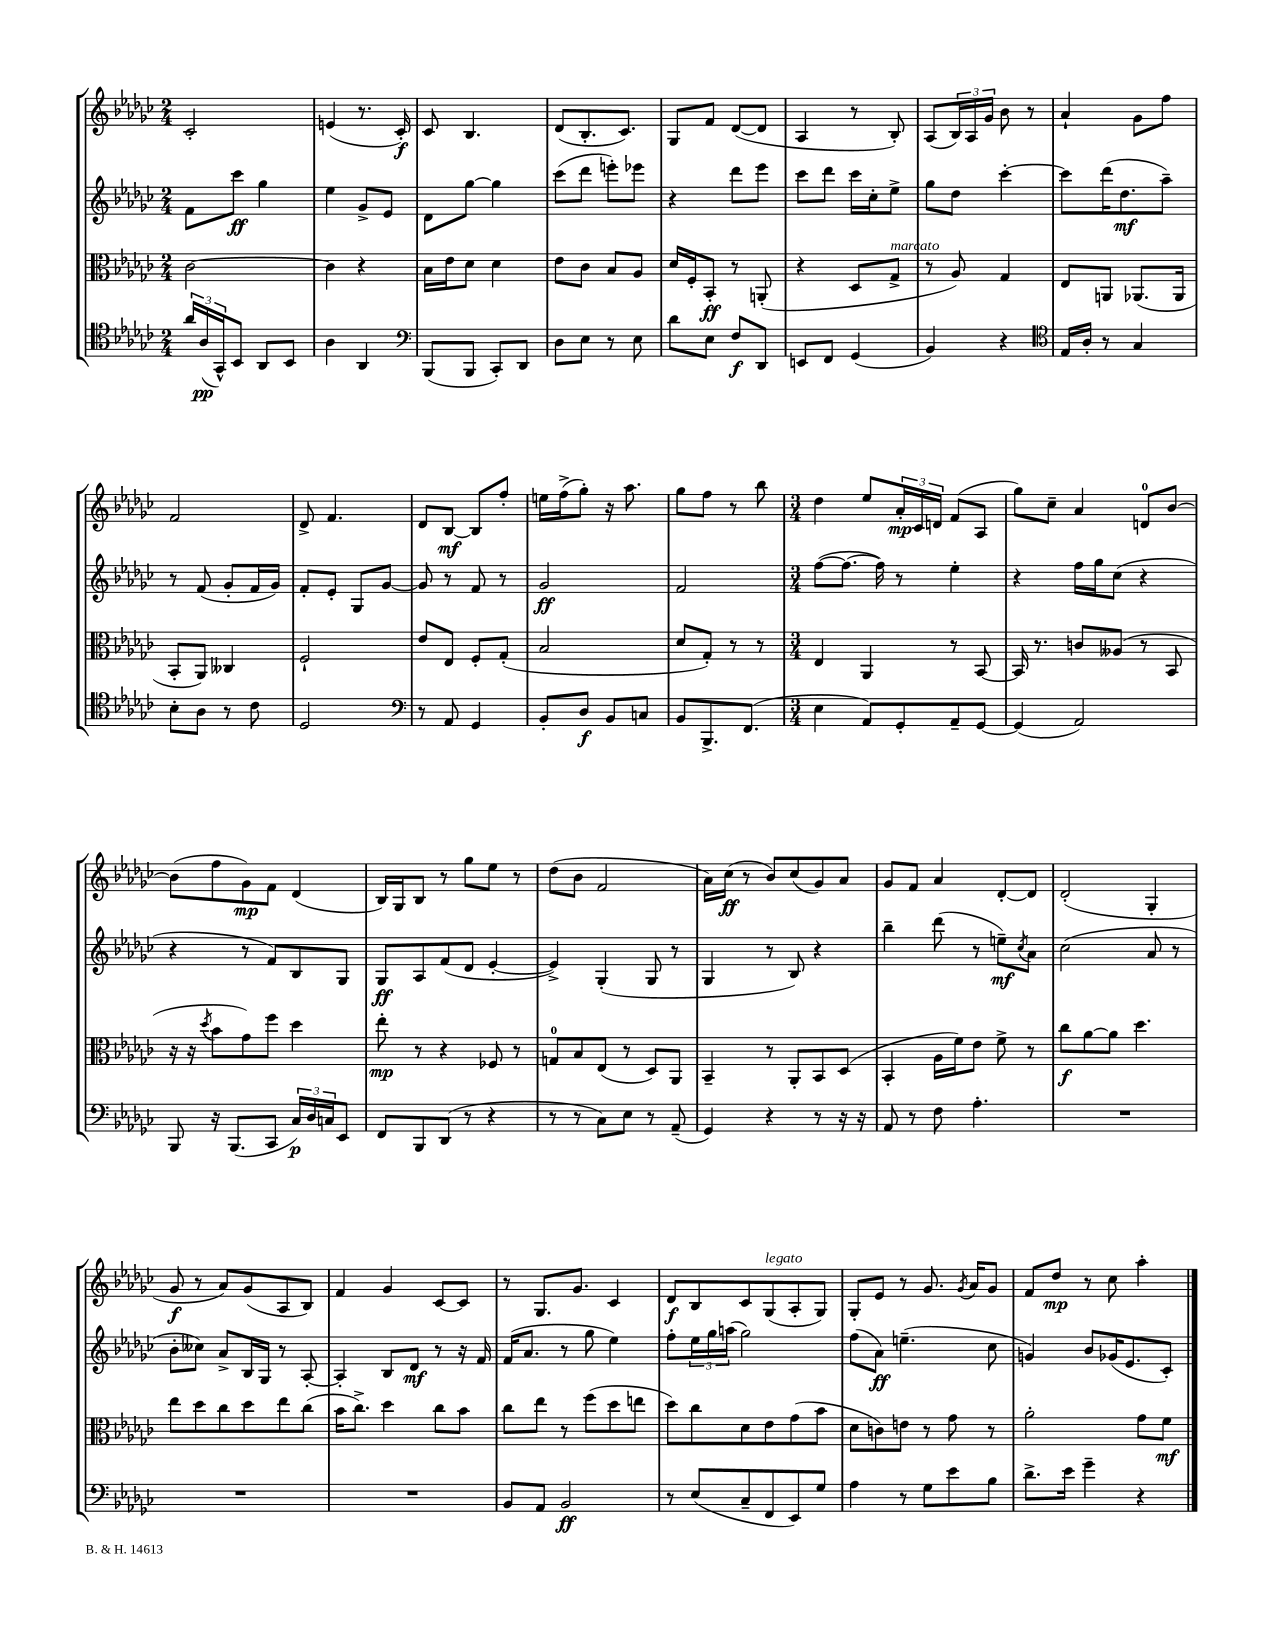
<<
\new StaffGroup <<
\new Staff = "s0" {
    \clef treble \key ges \major \numericTimeSignature \time 2/4
    ces'2-. |
    e'4( r8. ces'16-.\f) |
    ces'8 bes4. |
    des'8( bes8.-. ces'8.) |
    ges8 f'8 des'8~( des'8 |
    aes4 r8 bes8-.) |
    aes8( \tuplet 3/2 { bes16) aes16 ges'16 } bes'8 r8 |
    aes'4-! ges'8 f''8 |
    f'2 |
    des'8-> f'4. |
    des'8 bes8~\mf bes8 f''8-. |
    e''16 f''16->( ges''8-.) r16 aes''8. |
    ges''8 f''8 r8 bes''8 |
    \numericTimeSignature \time 3/4 des''4 ees''8 \tuplet 3/2 { aes'16-.\mp ces'16 d'16 } f'8( aes8 |
    ges''8) ces''8-- aes'4 d'8-0 bes'8~ |
    bes'8( f''8 ges'8\mp) f'8 des'4( |
    bes16) ges16 bes8 r8 ges''8 ees''8 r8 |
    des''8( bes'8 f'2 |
    aes'16) ces''16\ff( r8 bes'8) ces''8( ges'8) aes'8 |
    ges'8 f'8 aes'4 des'8~-. des'8 |
    des'2-.( ges4-. |
    ges'8\f r8 aes'8) ges'8( aes8 bes8) |
    f'4 ges'4 ces'8~ ces'8 |
    r8 ges8. ges'8. ces'4 |
    des'8\f bes8 ces'8 ges8^\markup { \italic "legato" }( aes8-. ges8) |
    ges8-. ees'8 r8 ges'8. \acciaccatura { ges'8 } aes'16 ges'8 |
    f'8 des''8\mp r8 ces''8 aes''4-. \bar "|." |
}
\new Staff = "s1" {
    \clef treble \key ges \major \numericTimeSignature \time 2/4
    f'8 ces'''8\ff ges''4 |
    ees''4 ges'8-> ees'8 |
    des'8 ges''8~ ges''4 |
    ces'''8( des'''8 e'''8-.) ees'''8 |
    r4 des'''8 ees'''8 |
    ces'''8 des'''8 ces'''16 ces''16-. ees''8-> |
    ges''8 des''8 ces'''4~-. |
    ces'''8 des'''16( des''8.\mf aes''8--) |
    r8 f'8( ges'8-. f'16 ges'16) |
    f'8-. ees'8-. ges8 ges'8~ |
    ges'8 r8 f'8 r8 |
    ges'2\ff |
    f'2 |
    \numericTimeSignature \time 3/4 f''8~( f''8.~ f''16) r8 ees''4-. |
    r4 f''16 ges''16 ces''8( r4 |
    r4 r8 f'8) bes8 ges8 |
    ges8\ff aes8 f'8( des'8 ees'4~-. |
    ees'4->) ges4-.( ges8 r8 |
    ges4 r8 bes8) r4 |
    bes''4-- des'''8( r8 e''8--\mf) \acciaccatura { ces''8 } aes'8 |
    ces''2( aes'8 r8 |
    bes'8-. ceses''8) aes'8-> bes16 ges16 r8 aes8~-. |
    aes4-. bes8 des'8\mf r8 r16 f'16 |
    f'16( aes'8. r8 ges''8 ees''4) |
    f''8-. \tuplet 3/2 { ees''16 ges''16 a''16( } ges''2) |
    f''8( aes'8\ff) e''4.--( ces''8 |
    g'4) bes'8 ges'16( ees'8. ces'8-.) \bar "|." |
}
\new Staff = "s2" {
    \clef alto \key ges \major \numericTimeSignature \time 2/4
    ces'2~ |
    ces'4 r4 |
    bes16 ees'16 des'8 des'4 |
    ees'8 ces'8 bes8 aes8 |
    des'16 f16-. bes,8-.\ff r8 a,8-.( |
    r4 des8 ges8->^\markup { \italic "marcato" } |
    r8 aes8) ges4 |
    ees8 a,8 aes,8.( aes,16 |
    bes,8-. aes,8) ceses4 |
    f2-! |
    ees'8 ees8 f8-. ges8-.( |
    bes2 |
    des'8 ges8-.) r8 r8 |
    \numericTimeSignature \time 3/4 ees4 aes,4 r8 bes,8~ |
    bes,16 r8. c'8 aeses8( r8 bes,8 |
    r16 r16 \acciaccatura { des''8 } bes'8 ges'8) f''8 des''4 |
    ees''8-.\mp r8 r4 fes8 r8 |
    g8-0 bes8 ees8( r8 des8) aes,8 |
    bes,4-- r8 aes,8-. bes,8 des8( |
    bes,4-. aes16 f'16) ees'8 f'8-> r8 |
    ces''8\f aes'8~ aes'8 des''4. |
    ees''8 des''8 ces''8 des''8 ees''8 ces''8( |
    bes'16 ces''8.->) des''4 ces''8 bes'8 |
    ces''8 ees''8 r8 f''8( des''8 e''8 |
    des''8) ces''8 des'8 ees'8 ges'8( bes'8 |
    des'8 c'8) e'8 r8 ges'8 r8 |
    aes'2-. ges'8 f'8\mf \bar "|." |
}
\new Staff = "s3" {
    \clef tenor \key ges \major \numericTimeSignature \time 2/4
    \tuplet 3/2 { aes'16 aes16\pp( ges,16-^) } bes,8 aes,8 bes,8 |
    aes4 aes,4 |
    \clef bass bes,,8( bes,,8 ces,8-.) des,8 |
    des8 ees8 r8 ees8 |
    des'8 ees8 f8\f des,8 |
    e,8 f,8 ges,4( |
    bes,4) r4 |
    \clef tenor ees16 aes16-. r8 ges4 |
    bes8-. aes8 r8 ces'8 |
    des2 |
    \clef bass r8 aes,8 ges,4 |
    bes,8-. des8\f bes,8 c8 |
    bes,8 bes,,8.-> f,8.( |
    \numericTimeSignature \time 3/4 ees4 aes,8) ges,8-. aes,8-- ges,8~ |
    ges,4( aes,2) |
    bes,,8 r16 bes,,8.( ces,8 \tuplet 3/2 { ces16\p) des16 c16 } ees,8 |
    f,8 bes,,8 des,8( r8 r4 |
    r8 r8 ces8) ees8 r8 aes,8--( |
    ges,4) r4 r8 r16 r16 |
    aes,8 r8 f8 aes4.-. |
    R2. |
    R2. |
    R2. |
    bes,8 aes,8 bes,2\ff |
    r8 ees8( ces8-- f,8 ees,8) ges8 |
    aes4 r8 ges8 ees'8 bes8 |
    des'8.-> ees'16 ges'4-- r4 \bar "|." |
}
>>
>>
\layout { \context { \Score \remove "Bar_number_engraver" } }
